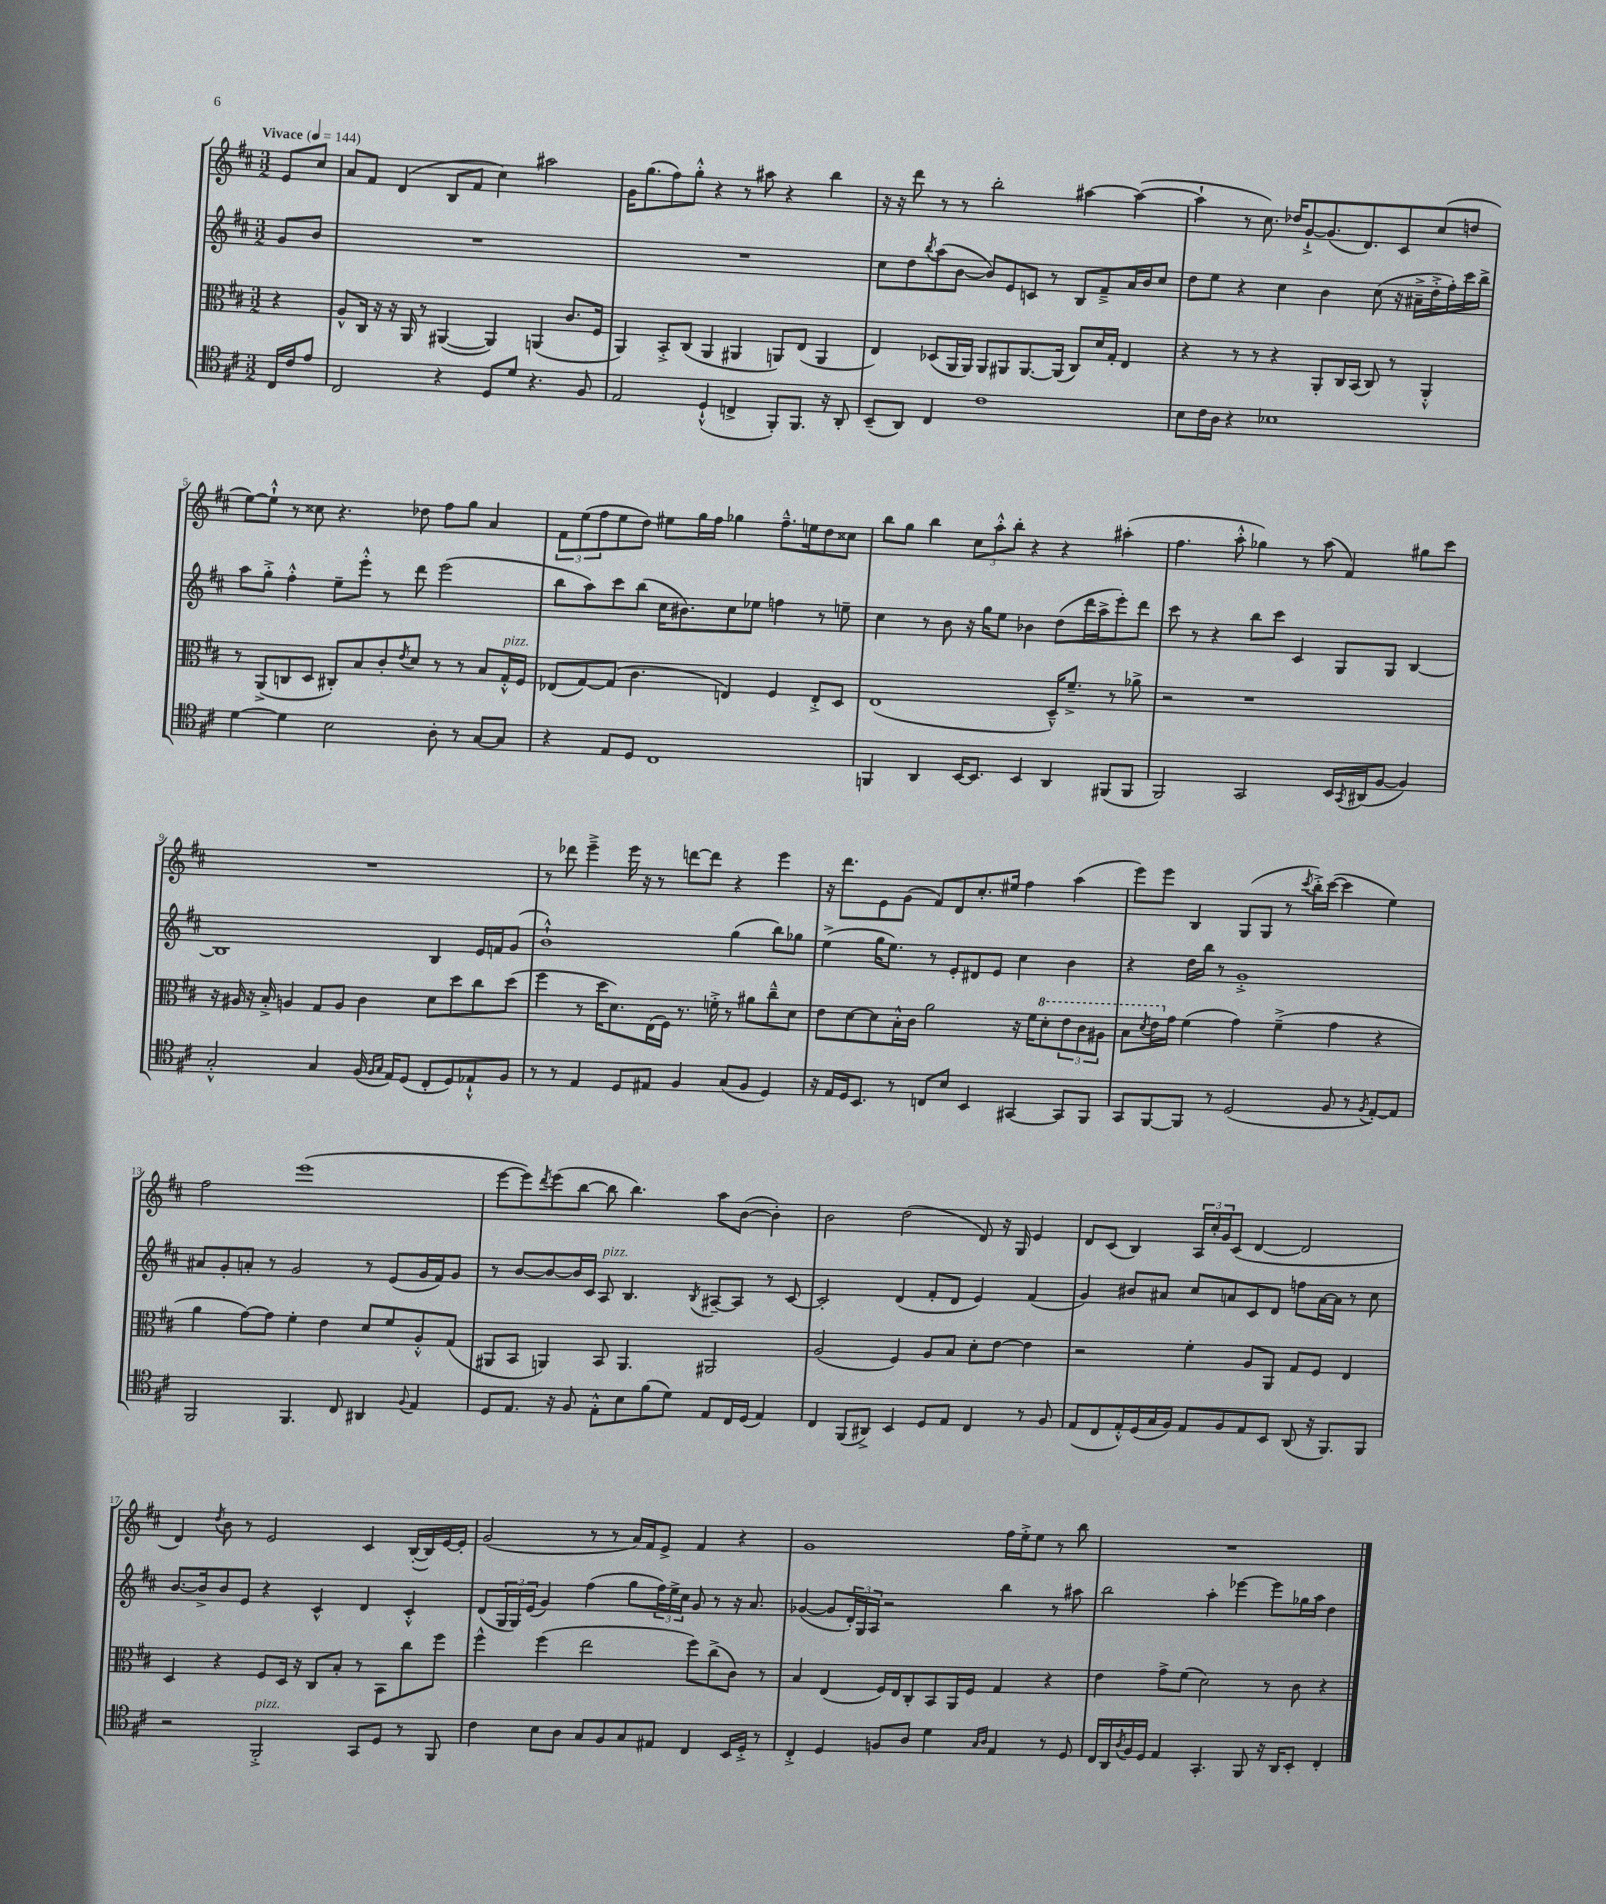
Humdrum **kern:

**kern	**kern	**kern	**kern
*staff4	*staff3	*staff2	*staff1
*clefC4	*clefC3	*clefG2	*clefG2
*k[f#c#]	*k[f#c#]	*k[f#c#]	*k[f#c#]
*M3/2	*M3/2	*M3/2	*M3/2
*MM144	*MM144	*MM144	*MM144
16C#/LL	4r	8g/L	8e/L
16c#/J	.	.	.
8e/J	.	8b/J	8cc#/J
=	=	=	=
2C#/	8A^^/L	1.r	8a/L
.	16C#/Jk	.	8f#/J
.	16r	.	.
.	16r	.	(4d/
.	16AA/	.	.
.	8r	.	.
4r	([4AA#/	.	8B/L
.	.	.	8f#/J
8D/L	4AA#/])	.	4cc#\)
8d/J	.	.	.
4.r	(4AA/	.	2aa#\
.	8.c#/L	.	.
8F#/	.	.	.
.	16F#/Jk	.	.
=	=	=	=
2E/	4AA/)	1.r	16g\LK
.	.	.	(8.gg\
.	8BB'^/L	.	8ff#\)
.	(8C#/J	.	8gg'^^\J
(4D`^^/	4AA/	.	4r
4C^/	4AA#/	.	8r
.	.	.	8aa#\
8FF#'/L)	8AA/L)	.	4r
8.FF#/J	(8E/J	.	.
.	4AA/	.	4bb\
16r	.	.	.
8AA'/	.	.	.
=	=	=	=
(8BB~/L	4E/)	8cc#\L	16r
.	.	.	16r
8AA/J)	.	8dd\	8ddd\
.	.	8qbb/	.
4C#/	(8D-/L	(8aa\	8r
.	16AA/L	[8b\J	8r
.	16AA/JJ)	.	.
1c#	8AA/L	8b/]L)	2bb'\
.	8AA#/	8e/	.
.	[8.AA#/	8c/J	.
.	.	8r	.
.	(16AA#/]Jk	.	.
.	8C#/L)	8B/L	[4aa#\
.	16d/L	8f#~^/	.
.	16G'/JJ	.	.
.	4E/	16a/L	(4aa#\_
.	.	16b/J	.
.	.	8cc#/J	.
=	=	=	=
8B\L	4r	8dd\L	4aa#`\]
16c#\L	.	8ee\J	.
16A\JJ	.	.	.
4r	8r	4r	8r
.	8r	.	8.cc#\)
1B-	4r	4cc#\	.
.	.	.	16dd-/LK
.	.	.	[8g`^/
.	8AA'/L	4b\	(8.g/]
.	16C#/L	.	.
.	(16BB/JJ	.	8.d/)
.	8C#/)	(8cc#\	.
.	8r	16r	8c#/
.	.	16a#~^\LL	.
.	4AA'^^/	16dd'^\	(8cc#/
.	.	16ff#'\)	.
.	.	16ccc#\	8dd/J
.	.	16bb^\JJ	.
=	=	=	=
[4d\	8r	8aa\L	[8ee\L)
.	(8AA^/L	8gg'^\J	8ee`^^\]J
4d\]	8C/	4ff#'^^\	8r
.	8D/J	.	8cc##\
2B\	8C#'/L)	8ee~\L	4.r
.	8B/	8eee'^^\J	.
.	8c#'/	8r	.
.	8qe/	.	.
.	8d/J	8ddd\	8dd-\
8A'\	8r	(2eee\	8ff#\L
8r	8r	.	8gg\J
[8G/L	8B/L	.	4a/
8G/]J	16G'^^/L	.	.
.	16F#/JJ	.	.
=	=	=	=
4r	(8E-/L	8bb\L	12f#\L
.	.	.	(12ee\
.	[8G/)	8aa\)	.
.	.	.	12ff#\
8E/L	(8G/]J	8ccc#\	8ee\
8D/J	4.c#\	(8bb\J	8dd\J)
1C#	.	16cc#\LK	8ee#\L
.	.	8.b#\)	.
.	.	.	16gg\L
.	.	.	16ff#\JJ
.	4E/)	8cc#\	4gg-\
.	.	8ee-\J	.
.	4F#/	4ff\	8.ff#~^^\L
.	.	.	16ee\k
.	8E'^/L	8r	8dd\
.	8D/J	8ee~\	8cc##\J
=	=	=	=
4FF/	(1E	4cc#\	8bb\L
.	.	.	8gg\J
4AA/	.	8r	4bb\
.	.	8b\	.
[16BB/LK	.	16r	12cc#\L
8.BB/]J	.	16gg\LK	.
.	.	.	12aa'^^\
.	.	8ee\J	.
.	.	.	12bb'\J
4BB/	.	4b-\	4r
4AA/	16D~^^/LK)	(8dd\L	4r
.	8.f#~^/J	.	.
.	.	16ddd\L	.
.	.	16aa^\J	.
(8FF#/L	8r	8eee'\)	(4aa#'\
8FF#/J	8a-^\	8ddd\J	.
=	=	=	=
2FF#/)	2r	8ccc#\	4.ff#\
.	.	8r	.
.	.	4r	.
.	.	.	8aa'^^\
2GG/	1r	8bb\L	4gg-\)
.	.	8ccc#\J	.
.	.	4c#/	8r
.	.	.	(8aa\
16BB/LL	.	8G/L	4f#/)
8qGG/	.	.	.
(16AA#/J	.	.	.
[8F#/J	.	8G/J	.
4F#/])	.	[4B/	8gg#\L
.	.	.	8ccc#\J
=	=	=	=
2G'^^/	16r	1B]	1.r
.	16A#/	.	.
.	16r	.	.
.	16B'^/	.	.
.	4A/	.	.
4G/	8G/L	.	.
.	8A/J	.	.
(16F#/	4c#\	.	.
16qqF#/LL	.	.	.
16qqG/JJ	.	.	.
16E/LK)	.	.	.
(8D/J	.	.	.
8C#'/L	8d\L	4B/	.
8D/)	8dd\	.	.
8E-`^^/	8cc#\	16e/LL	.
.	.	16f/J	.
8F#/J	(8dd\J	(8g/J	.
=	=	=	=
8r	4ff#\	1b`^^)	8r
8r	.	.	8ddd-\
4E/	8r	.	4eee~^\
.	16dd\LK	.	.
.	8.d\)	.	.
8D/L	.	.	16eee\
.	.	.	16r
8E#/J	(16E\L	.	8r
.	16F#\JJ)	.	.
4F#/	8.r	.	[8ddd\L
.	.	.	8ddd\]J
.	16f'^\	.	.
(8G/L	8r	(4gg\	4r
8F#/J	8a#\L	.	.
4D/)	8cc#~^^\	8bb\L)	4eee\
.	8d\J	8gg-\J	.
=	=	=	=
16r	8e\L	(4ee^\	16r
16E/LL	.	.	8.ddd\L
16D/J	[8d\	.	.
8.BB/J	.	.	.
.	8d\]	16gg\LK	8e\
.	.	8.ee\J)	.
8r	16B'^^\L	.	(8g\J
.	16c#\JJ	.	.
8C/L	2a\	8r	8f#/L)
8B/J	.	8e'/L	8d/
4BB/	.	8d#/	8.cc#'/
.	.	8e/J	.
.	.	.	16ee#/Jk
[4GG#/	16r	4cc#\	4ff#\
.	16f#\LK	.	.
.	8dd'\	.	.
8GG#/]L	12ee\	4b\	(4aa\
.	12cc#\	.	.
8FF#/J	.	.	.
.	12a#\J	.	.
=	=	=	=
8GG/L	8b\L	4r	8eee\L)
.	8qdd/	.	.
[8FF#/	16ee\L	.	8eee\J
.	16g\JJ	.	.
8FF#/]J	(4f#\	16dd\LL	4B/
.	.	16bb\JJ	.
8r	.	8r	.
(2D/	4g\)	1g'^	(8G/L
.	.	.	8G/J
.	(4f#~^\	.	8r
.	.	.	8qccc#/
.	.	.	16bb'^\LL)
.	.	.	([16ccc#\JJ
8F#/	4g\	.	4ccc#\]
8r	.	.	.
8qF#/	.	.	.
[8E'/L)	4r	.	4ee\)
8E/]J	.	.	.
=	=	=	=
2FF#/	4a\	8a#/L	2ff#\
.	.	8g'/	.
.	[8g\L)	8a'/J	.
.	8g\]J	8r	.
4.FF#/	4f#'\	2g/	(1eee
.	4e\	.	.
8C#/	.	.	.
4AA#/	8d/L	8r	.
.	8f#/	(8e/L	.
8qqF#/	.	.	.
4E/	8A'^^/	16g/L	.
.	.	16f#/J)	.
.	(8G/J	8g/J	.
=	=	=	=
8D/L	8AA#/L	8r	[8eee\L
8.E/J	8BB/J	[8b/L	8eee\])
.	.	.	8qddd/
.	4AA/)	8b/_	(8eee\
16r	.	.	.
8F#/	.	16b/]L	[8bb\J
.	.	16c#/JJ	.
8E'^^\L	8BB/	8A/	8bb\]
8B\	4.AA/	4.B/	4.bb\)
(8f#\	.	.	.
8d\J)	.	.	.
.	.	8qB/	.
8E/L	2AA#/	[8A#~/L	8aa\L
16C#/L	.	8A#/]J	([8b\J
(16D/JJ	.	.	.
4E/)	.	8r	4b'\])
.	.	[8c#/	.
=	=	=	=
4C#/	(2A/	2c#'/]	2b\
(8FF#/L	.	.	.
8AA#^/J)	.	.	.
4BB/	4F#/)	(4d/	(2dd\
8D/L	8A/L	8f#'/L	.
8E/J	8B/J	8d/J	.
4C#/	8d'\L	4e/)	8d/)
.	[8e\J	.	16r
.	.	.	16G/
8r	4e\]	(4f#/	4e/
8F#/	.	.	.
=	=	=	=
(8E/L	2r	4g/)	8d/L
8C#/	.	.	(8c#/J
16E'^^/L)	.	8b#/L	4B/)
(16D/	.	.	.
16G/	.	8a#/J	.
16F#/JJ)	.	.	.
8E/L	4f#'\	8cc#/L	24A/LL
.	.	.	24cc#'/
.	.	.	24g/J
8F#/	.	8a/	(8c#/J
8E/	8A/L	8c#/	[4d/
8BB/J	8AA/J	8d/J	.
(8AA/	8G/L	8ff\L	2d/]
16r	8F#/J	[16a\L	.
8.FF#/L)	.	16a\]JJ	.
.	4E/	8r	.
8FF#/J	.	8cc#\	.
=	=	=	=
2r	4D/	[8.b/L	4d/)
.	.	16b^/]k	.
.	.	.	8qdd/
.	4r	8b/	8b\
.	.	8e/J	8r
2FF#'^/	8F#/L	4r	2e/
.	16D/Jk	.	.
.	16r	.	.
.	8C#/L	4c#^^/	.
.	8B'/J	.	.
8GG/L	8r	4d/	4c#/
8D/J	8BB\L	.	.
8r	8cc#\	4c#'^^/	([16B'/LL
.	.	.	16B/])
8FF#/	8ff#\J	.	[16e/
.	.	.	16e'/]JJ
=	=	=	=
4c#\	4ff#^^\	(8d/L	(2g/
.	.	24G/L	.
.	.	24G/)	.
.	.	(24e/JJ	.
8B\L	(4ff#\	4g/)	.
8A\J	.	.	.
8G/L	2ee\	(4ff#\	8r
8F#/	.	.	8r
8G/	.	8gg\L	16a/LL)
.	.	.	16f#/J
8E#/J	.	24ff#\L)	8e^/J
.	.	24ee^\	.
.	.	24cc#\JJ	.
4C#/	8ff#\L)	8g/	4f#/
.	(8cc#^\	8r	.
16BB/LL	8c#\J)	16r	4r
16D'^/JJ	.	8.a/	.
8r	8r	.	.
=	=	=	=
4C#'^/	4B/	([4g-/	1g
4D/	(4E/	8g-/]L	.
.	.	24d'/L)	.
.	.	24G/	.
.	.	24A/JJ	.
8F/L	16F#/LL)	2r	.
.	16E/J	.	.
8A/J	8C#'/	.	.
4d\	8BB/	.	.
.	16AA/L	.	.
.	16F#/JJ	.	.
16qqG/LL	.	.	.
16qqA/JJ	.	.	.
4E/	4G/	4bb\	16ff#\LL
.	.	.	16ee'^\J
.	.	.	8ee\J
8r	4r	8r	8r
8D/	.	8aa#\	8bb\
=	=	=	=
16C#/LL	4e\	2bb\	1.r
16AA/	.	.	.
8qA/	.	.	.
16F#/	.	.	.
16D/JJ	.	.	.
4E/	8g^\L	.	.
.	(8f#\J	.	.
4.GG'/	2d\)	4aa'\	.
.	.	[4eee-\	.
8FF#/	.	.	.
16r	8r	8eee-\]L	.
16AA/LK	.	.	.
8BB'/J	8c#\	16gg-\L	.
.	.	16aa\JJ	.
4C#'/	4r	4dd\	.
==	==	==	==
*-	*-	*-	*-
